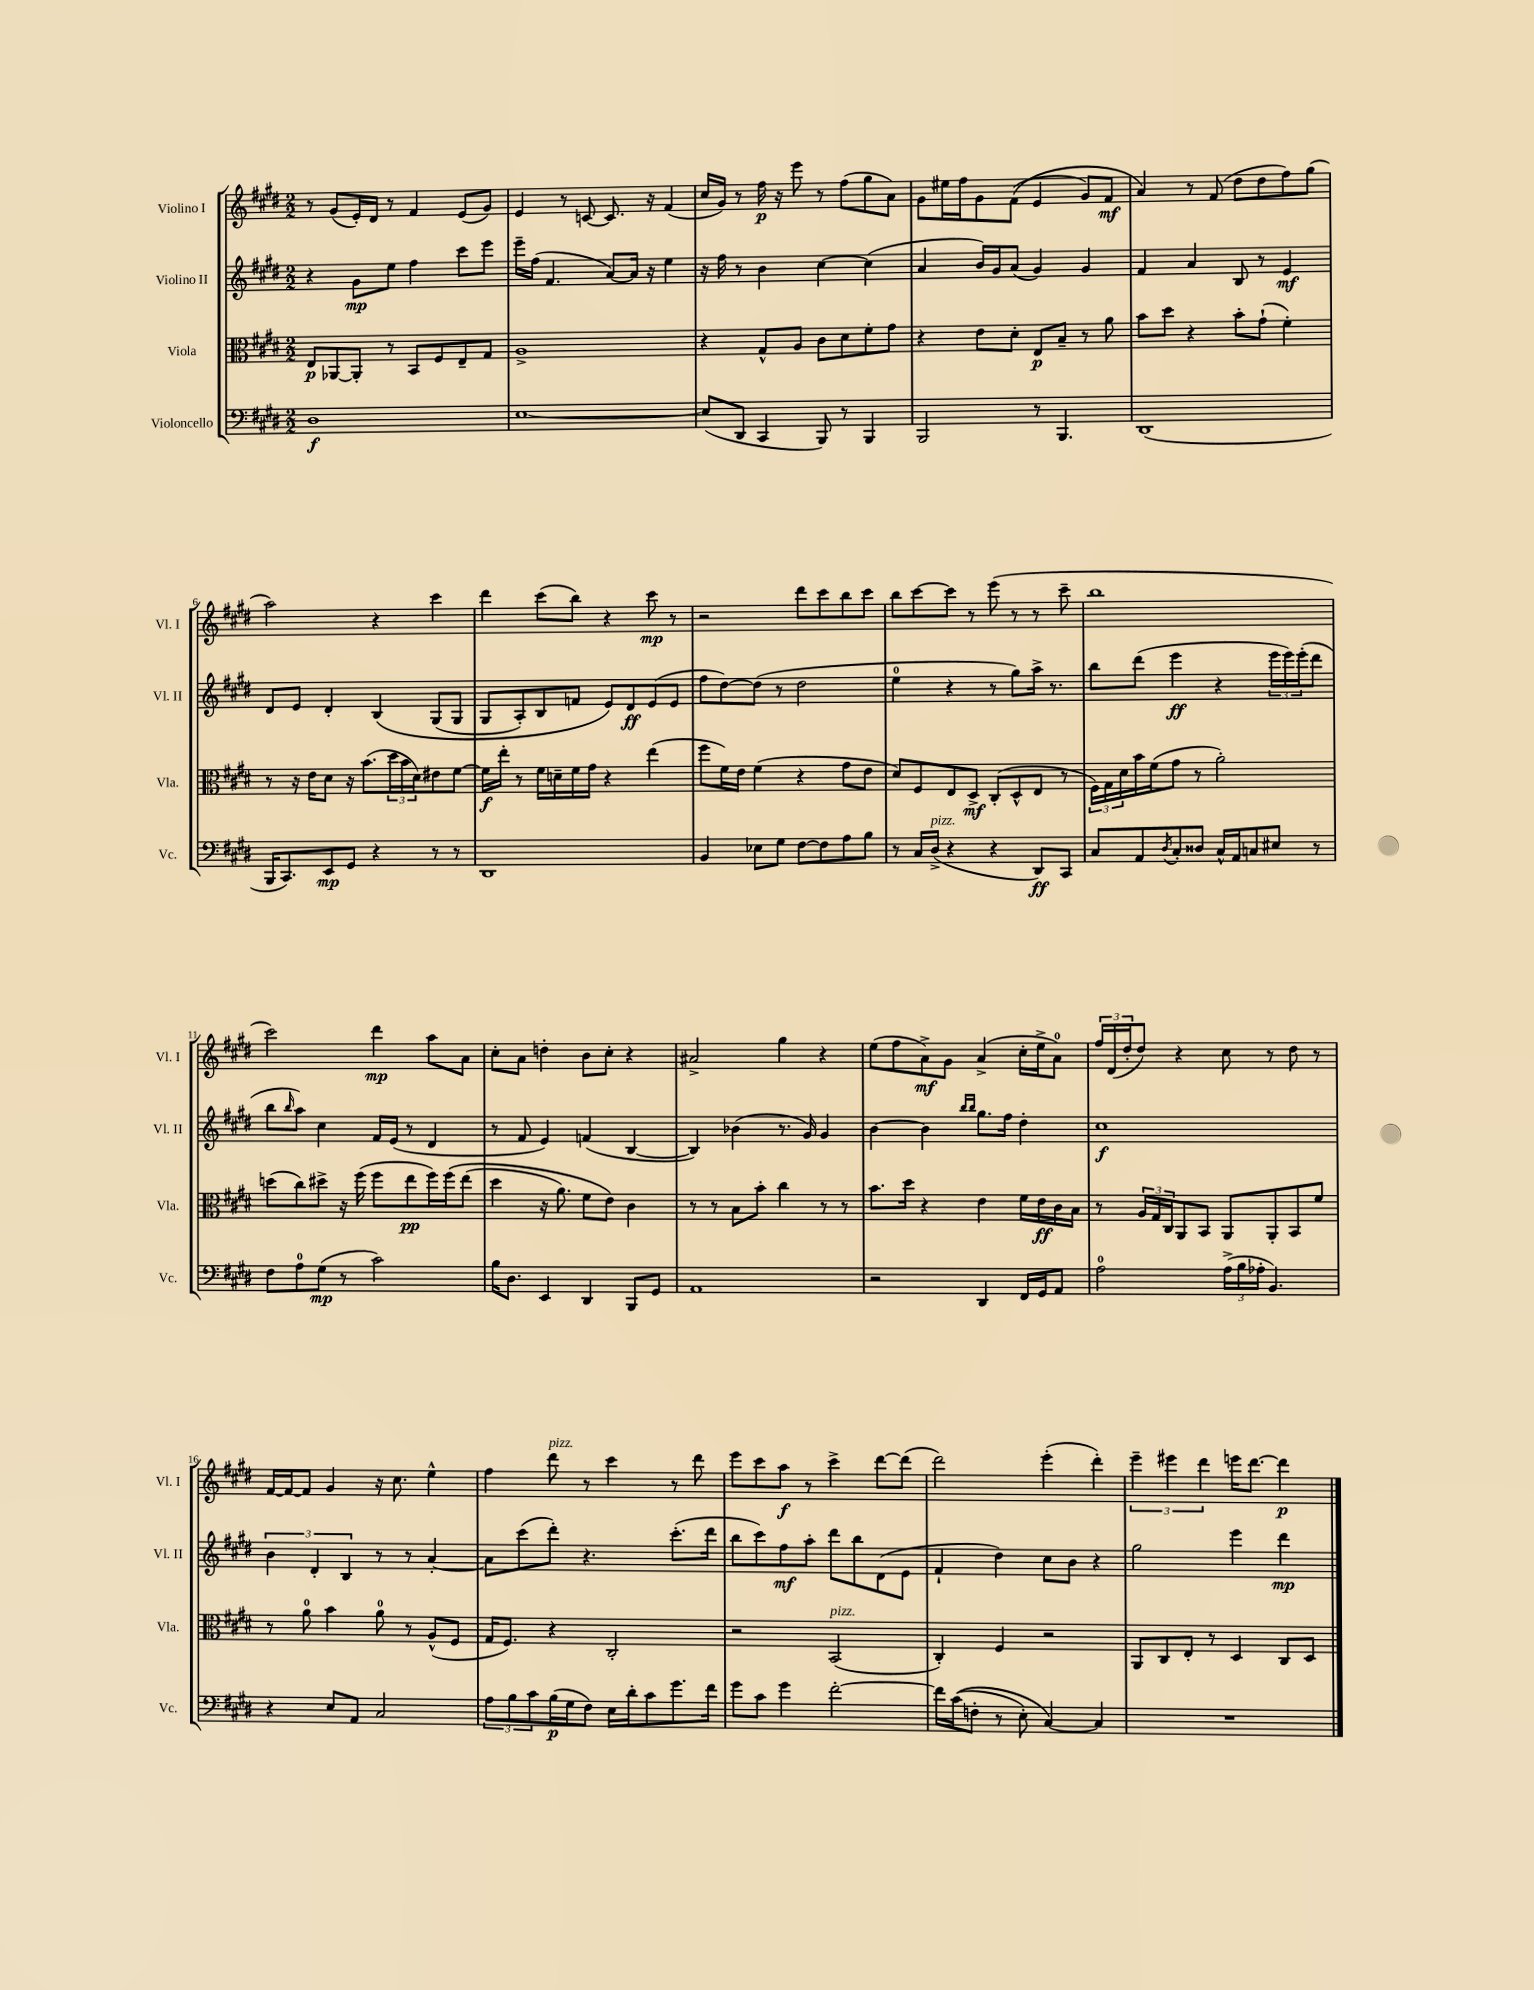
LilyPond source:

<<
\new StaffGroup <<
\new Staff = "s0" \with { instrumentName = "Violino I" shortInstrumentName = "Vl. I" } {
    \clef treble \key e \major \numericTimeSignature \time 2/2
    r8 gis'8( e'16-.) dis'16 r8 fis'4 e'8( gis'8) |
    e'4 r8 c'8~ c'8. r16 fis'4( |
    cis''16 gis'16) r8 fis''16\p r16 e'''8 r8 fis''8( gis''8 a'8) |
    gis'8 eis''16 fis''16 gis'8 fis'8(\( e'4 gis'8) fis'8\mf |
    a'4\) r8 fis'8( dis''8 dis''8 fis''8) gis''8( |
    a''2) r4 cis'''4 |
    dis'''4 cis'''8( b''8) r4 cis'''8\mp r8 |
    r2 dis'''8 cis'''8 b''8 cis'''8 |
    b''8 cis'''8~ cis'''8 r8 e'''8( r8 r8 cis'''8-- |
    b''1 |
    cis'''2) dis'''4\mp a''8 a'8 |
    cis''8-. a'8 d''4-. b'8 cis''8-. r4 |
    ais'2-> gis''4 r4 |
    e''8( fis''8 a'8->\mf) gis'8 a'4->( cis''16-. e''16-> a'8-0) |
    \tuplet 3/2 { fis''16 dis'16( dis''16-. } dis''8) r4 cis''8 r8 dis''8 r8 |
    fis'16~ fis'16~ fis'8 gis'4 r16 cis''8. e''4-^ |
    fis''4 dis'''8^\markup { \italic "pizz." } r8 cis'''4 r8 dis'''8 |
    e'''8 cis'''8 a''8\f r8 cis'''4-> dis'''8~ dis'''8( |
    dis'''2) e'''4-.( dis'''4-.) |
    \tuplet 3/2 { e'''4-- eis'''4 dis'''4 } e'''16 dis'''8.~ dis'''4\p \bar "|." |
}
\new Staff = "s1" \with { instrumentName = "Violino II" shortInstrumentName = "Vl. II" } {
    \clef treble \key e \major \numericTimeSignature \time 2/2
    r4 gis'8\mp e''8 fis''4 cis'''8 e'''8 |
    e'''16-- fis''16( fis'4. a'8~) a'16 r16 e''4 |
    r16 fis''16 r8 b'4 cis''4~ cis''4( |
    a'4 b'16) gis'16 a'8( gis'4) gis'4 |
    fis'4 a'4 b8 r8 e'4\mf |
    dis'8 e'8 dis'4-. b4\( gis8( gis8 |
    gis8 a8-.) b8 f'8 e'8\) dis'8\ff e'8( e'8 |
    fis''8 dis''8~) dis''8( r8 dis''2 |
    e''4-0 r4 r8 gis''8) a''16-> r8. |
    b''8 dis'''8( e'''4\ff r4 \tuplet 3/2 { e'''16 e'''16) e'''16-.( } dis'''8 |
    b''8 \grace { b''16 } a''8) cis''4 fis'16 e'16( r8 dis'4 |
    r8 fis'8 e'4) f'4( b4~ |
    b4) bes'4( r8. gis'16) gis'4 |
    b'4~ b'4 \grace { b''16 b''16 } gis''8. fis''16 dis''4-. |
    cis''1\f |
    \tuplet 3/2 { b'4 dis'4-. b4 } r8 r8 a'4~-. |
    a'8 cis'''8( dis'''8-.) r4. cis'''8.-.( dis'''16 |
    b''8 cis'''8) fis''8\mf a''8-. dis'''8 b''8 dis'8( e'8 |
    fis'4-! dis''4) cis''8 b'8 r4 |
    gis''2 e'''4 dis'''4\mp \bar "|." |
}
\new Staff = "s2" \with { instrumentName = "Viola" shortInstrumentName = "Vla." } {
    \clef alto \key e \major \numericTimeSignature \time 2/2
    e8\p aes,8~ aes,8-. r8 b,8 fis8 e8-- gis8 |
    a1-> |
    r4 gis8-^ a8 cis'8 dis'8 fis'8-. gis'8 |
    r4 e'8 dis'8-. e8\p b8-- r8 a'8 |
    b'8 dis''8 r4 b'8-. gis'8-!( fis'4-.) |
    r8 r16 e'16 dis'8 r16 b'8.( \tuplet 3/2 { dis''16 b'16 dis'16) } eis'8 fis'8~ |
    fis'16\f e''16-. r8 fis'16 d'16-- fis'16 gis'16 r4 e''4( |
    fis''8 fis'16) e'16 fis'4( r4 gis'8 e'8 |
    dis'8) fis8 e8 dis8->\mf cis8-.( dis8-^ e8 r8 |
    \tuplet 3/2 { fis16) gis16 dis'16 } b'16 fis'16( gis'8 r8 a'2-.) |
    d''8( cis''8) dis''8-> r16 fis''16( fis''8 e''8\pp fis''16) fis''16\( e''8( |
    dis''4 r16 a'8.) fis'8 e'8\) cis'4 |
    r8 r8 b8 b'8-. cis''4 r8 r8 |
    b'8. dis''16 r4 e'4 fis'16 e'16\ff cis'16 b16 |
    r8 \tuplet 3/2 { a16 gis16 cis16 } a,8 b,8 a,8 a,8-. b,8 fis'8 |
    r8 a'8-0 b'4 a'8-0 r8 a8-^( fis8 |
    gis16 fis8.) r4 cis2-. |
    r2 b,2^\markup { \italic "pizz." }( |
    cis4-.) fis4 r2 |
    a,8 cis8 e8-. r8 dis4 cis8 dis8 \bar "|." |
}
\new Staff = "s3" \with { instrumentName = "Violoncello" shortInstrumentName = "Vc." } {
    \clef bass \key e \major \numericTimeSignature \time 2/2
    dis1\f |
    e1~ |
    e8( dis,8 cis,4 b,,8) r8 b,,4 |
    b,,2 r8 b,,4. |
    dis,1( |
    b,,16 cis,8.) e,8\mp gis,8 r4 r8 r8 |
    dis,1 |
    b,4 ees8 gis8 fis8~ fis8 a8 b8 |
    r8 cis16 dis16->^\markup { \italic "pizz." }( r4 r4 dis,8\ff) cis,8 |
    cis8 a,8 \acciaccatura { dis8 } cis8-. disis8 cis16-^ a,16 c8 eis8 r8 |
    fis8 a8-0 gis8\mp( r8 cis'2) |
    b16 dis8. e,4 dis,4 b,,8 gis,8 |
    a,1 |
    r2 dis,4 fis,16 gis,16 a,8 |
    a2-0 \tuplet 3/2 { a16->( b16 aes16-. } b,4.) |
    r4 e8 a,8 cis2 |
    \tuplet 3/2 { a8 b8 cis'8 } b16\p( gis16 fis8) e16 dis'16-. cis'8 gis'8. fis'16 |
    gis'8 cis'8 gis'4 fis'2~-. |
    fis'16 cis'16(\( f8-. r8 e8-.) cis4~\) cis4 |
    R1 \bar "|." |
}
>>
>>
